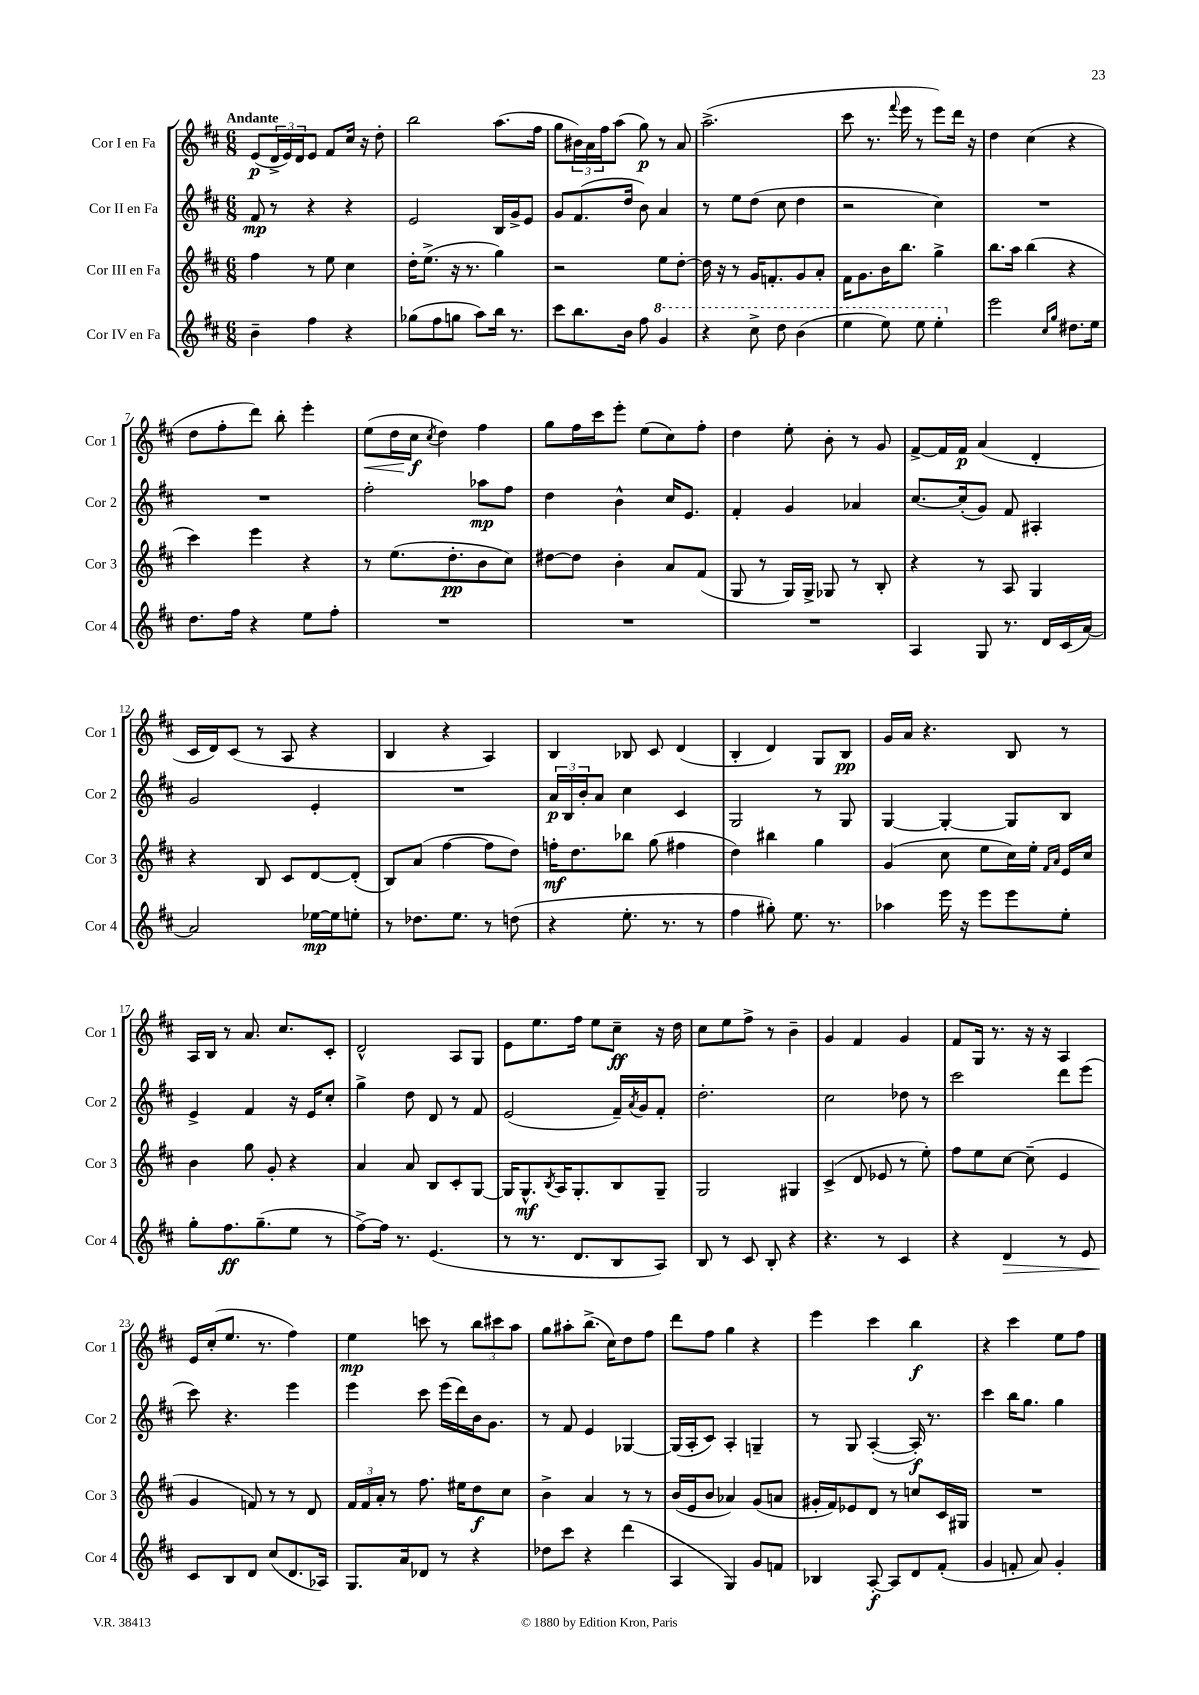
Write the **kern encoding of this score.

**kern	**dynam	**kern	**dynam	**kern	**dynam	**kern	**dynam
*part4	*part4	*part3	*part3	*part2	*part2	*part1	*part1
*staff4	*staff4	*staff3	*staff3	*staff2	*staff2	*staff1	*staff1
*I"Cor IV en Fa	*	*I"Cor III en Fa	*	*I"Cor II en Fa	*	*I"Cor I en Fa	*
*I'Cor 4	*	*I'Cor 3	*	*I'Cor 2	*	*I'Cor 1	*
*clefG2	*	*clefG2	*	*clefG2	*	*clefG2	*
*k[f#c#]	*	*k[f#c#]	*	*k[f#c#]	*	*k[f#c#]	*
*M6/8	*	*M6/8	*	*M6/8	*	*M6/8	*
=1	=1	=1	=1	=1	=1	=1	=1
!	!	!	!	!	!	!LO:TX:a:B:t=Andante	!
4b~\	.	4ff#\	.	8f#/	mp	(8e/L	p
.	.	.	.	8r	.	24d^/L	.
.	.	.	.	.	.	24e/)	.
.	.	.	.	.	.	24d/J	.
4ff#\	.	8r	.	4r	.	8e/J	.
.	.	8ee\	.	.	.	8f#/L	.
4r	.	4cc#\	.	4r	.	16cc#/Jk	.
.	.	.	.	.	.	16r	.
.	.	.	.	.	.	8dd'\	.
=2	=2	=2	=2	=2	=2	=2	=2
(8gg-X\L	.	16dd'\KL	.	2e/	.	2bb\	.
.	.	(8.ee^\J	.	.	.	.	.
8ff#\	.	.	.	.	.	.	.
8ggn\J	.	16r	.	.	.	.	.
.	.	8.r	.	.	.	.	.
8aa\L)	.	.	.	.	.	.	.
16bb\Jk	.	4gg\)	.	16B/LL	.	(8.aa\L	.
8.r	.	.	.	16g^/J	.	.	.
.	.	.	.	8e/J	.	.	.
.	.	.	.	.	.	16ff#\Jk	.
=3	=3	=3	=3	=3	=3	=3	=3
8ccc#\L	.	2r	.	8g/L	.	8gg\L	.
8.bb\	.	.	.	(8.f#/	.	24b#X\L)	.
.	.	.	.	.	.	24a\	.
.	.	.	.	.	.	24ff#\J	.
.	.	.	.	.	.	(8aa\J	.
16b\Jk	.	.	.	16dd/Jk	.	.	.
8ff#\	.	.	.	8b\)	.	8gg\)	p
*8va	*	*	*	*	*	*	*
4gg/	.	8ee\L	.	4a/	.	8r	.
.	.	[8dd'\J	.	.	.	8a/	.
=4	=4	=4	=4	=4	=4	=4	=4
4r	.	16dd\]	.	8r	.	(2.aa^\	.
.	.	16r	.	.	.	.	.
.	.	8r	.	8ee\L	.	.	.
8ccc#^\	.	16g/KL	.	(8dd\J	.	.	.
.	.	8.fn'/	.	.	.	.	.
8ddd\	.	.	.	8cc#\	.	.	.
(4bb\	.	8g/	.	4dd\	.	.	.
.	.	8a'/J	.	.	.	.	.
=5	=5	=5	=5	=5	=5	=5	=5
4eee\	.	16f#\KL	.	2r	.	8ccc#\	.
.	.	8.g\	.	.	.	.	.
.	.	.	.	.	.	8.r	.
8eee\)	.	16b\K	.	.	.	.	.
.	.	.	.	.	.	8qqfff#/	.
.	.	8.bb\J	.	.	.	16eee\	.
8eee\	.	.	.	.	.	8r	.
4eee'\	.	4gg^\	.	4cc#\)	.	8eee\L)	.
.	.	.	.	.	.	16ddd\Jk	.
.	.	.	.	.	.	16r	.
=6	=6	=6	=6	=6	=6	=6	=6
*X8va	*	*	*	*	*	*	*
2eee\	.	8.bb\L	.	2.r	.	4dd\	.
.	.	16aa\Jk	.	.	.	.	.
.	.	(4bb\	.	.	.	(4cc#\	.
16qqcc#/LL	.	.	.	.	.	.	.
16qqgg/JJ	.	.	.	.	.	.	.
8.dd#X\L	.	4r	.	.	.	4r	.
16ee\Jk	.	.	.	.	.	.	.
!!LO:LB:g=z
=7	=7	=7	=7	=7	=7	=7	=7
8.dd\L	.	4ccc#\)	.	2.r	.	8dd\L	.
.	.	.	.	.	.	8ff#'\	.
16ff#\Jk	.	.	.	.	.	.	.
4r	.	4eee\	.	.	.	8ddd\J)	.
.	.	.	.	.	.	8bb'\	.
8ee\L	.	4r	.	.	.	4eee'\	.
8ff#'\J	.	.	.	.	.	.	.
=8	=8	=8	=8	=8	=8	=8	=8
!	!	!	!	!	!	!	!LO:HP:b
2.r	.	8r	.	2ff#'\	.	(8ee\L	<
.	.	(8.ee\L	.	.	.	16dd\L	.
.	.	.	.	.	.	16cc#\JJ	f
.	.	.	.	.	.	8qcc#/	.
.	.	.	.	.	.	4dd\)	[
.	.	8.dd'\	pp	.	.	.	.
.	.	8b\	.	8aa-X\L	mp	4ff#\	.
.	.	8cc#\J)	.	8ff#\J	.	.	.
=9	=9	=9	=9	=9	=9	=9	=9
2.r	.	[8dd#X\L	.	4dd\	.	8gg\L	.
.	.	8dd#\J]	.	.	.	16ff#\L	.
.	.	.	.	.	.	16ccc#\J	.
.	.	4b'\	.	4b^^\	.	8eee'\J	.
.	.	.	.	.	.	(8ee\L	.
.	.	8a/L	.	16cc#/KL	.	8cc#\)	.
.	.	.	.	8.e/J	.	.	.
.	.	(8f#/J	.	.	.	8ff#'\J	.
=10	=10	=10	=10	=10	=10	=10	=10
2.r	.	8G/	.	4f#'/	.	4dd\	.
.	.	8r	.	.	.	.	.
.	.	16G/LL)	.	4g/	.	8ee'\	.
.	.	16G^/JJ	.	.	.	.	.
.	.	8G-X/	.	.	.	8b'\	.
.	.	8r	.	4a-X/	.	8r	.
.	.	8B'/	.	.	.	8g/	.
=11	=11	=11	=11	=11	=11	=11	=11
4A/	.	4r	.	[8.cc#/L	.	[8f#^/L	.
.	.	.	.	.	.	16f#/L]	.
.	.	.	.	(16cc#'/k]	.	16f#/JJ	p
8G/	.	8r	.	8g/J)	.	(4a/	.
8.r	.	8A/	.	8f#/	.	.	.
.	.	4G/	.	4A#X'/	.	4d'/	.
16d/LL	.	.	.	.	.	.	.
(16c#/	.	.	.	.	.	.	.
[16a/JJ)	.	.	.	.	.	.	.
!!LO:LB:g=z
=12	=12	=12	=12	=12	=12	=12	=12
2a/]	.	4r	.	2g/	.	16c#/LL	.
.	.	.	.	.	.	16d/J)	.
.	.	.	.	.	.	(8c#/J	.
.	.	8B/	.	.	.	8r	.
.	.	8c#/L	.	.	.	8A/	.
[16ee-X\LL	mp	[8d/	.	4e'/	.	4r	.
16ee-\J]	.	.	.	.	.	.	.
8een'\J	.	(8d'/J]	.	.	.	.	.
=13	=13	=13	=13	=13	=13	=13	=13
8r	.	8B/L)	.	2.r	.	4B/	.
8.dd-X\L	.	(8a/J	.	.	.	.	.
.	.	[4ff#\	.	.	.	4r	.
8.ee\J	.	.	.	.	.	.	.
8r	.	8ff#\L]	.	.	.	4A/)	.
(8ddn\	.	8dd\J)	.	.	.	.	.
=14	=14	=14	=14	=14	=14	=14	=14
4r	.	16ffn'\KL	mf	24a/LL	p	4B/	.
.	.	.	.	24B/	.	.	.
.	.	8.dd\	.	.	.	.	.
.	.	.	.	24b'/J	.	.	.
.	.	.	.	8a/J	.	.	.
8.ee'\	.	8bb-X\J	.	4cc#\	.	8B-X/	.
.	.	(8gg\	.	.	.	8c#/	.
8.r	.	.	.	.	.	.	.
.	.	4ff#X\	.	4c#/	.	(4d/	.
8r	.	.	.	.	.	.	.
=15	=15	=15	=15	=15	=15	=15	=15
4ff#\	.	4dd\)	.	2G/	.	4B'/	.
8gg#X'\)	.	4bb#X\	.	.	.	4d/)	.
8.ee\	.	.	.	.	.	.	.
.	.	4gg\	.	8r	.	8G/L	.
8.r	.	.	.	.	.	.	.
.	.	.	.	8G/	.	8B/J	pp
=16	=16	=16	=16	=16	=16	=16	=16
4aa-X\	.	(4g/	.	[4G/	.	16g/LL	.
.	.	.	.	.	.	16a/JJ	.
.	.	.	.	.	.	4.r	.
16eee\	.	8cc#\	.	4G'/_	.	.	.
16r	.	.	.	.	.	.	.
8eee\L	.	8ee\L	.	.	.	.	.
8eee\	.	16cc#\L)	.	8G/L]	.	8B/	.
.	.	16ee'\JJ	.	.	.	.	.
.	.	16qqf#/LL	.	.	.	.	.
.	.	16qqa/JJ	.	.	.	.	.
8ee'\J	.	16e/LL	.	8B/J	.	8r	.
.	.	16cc#/JJ	.	.	.	.	.
!!LO:LB:g=z
=17	=17	=17	=17	=17	=17	=17	=17
8gg'\L	.	4b\	.	4e^/	.	16A/LL	.
.	.	.	.	.	.	16B/JJ	.
8.ff#\	ff	.	.	.	.	8r	.
.	.	8gg\	.	4f#/	.	8.a/	.
(8.gg~\	.	.	.	.	.	.	.
.	.	8g'/	.	.	.	.	.
.	.	.	.	.	.	8.cc#/L	.
8ee\J	.	4r	.	16r	.	.	.
.	.	.	.	16e/KL	.	.	.
8r	.	.	.	8cc#'/J	.	8c#'/J	.
=18	=18	=18	=18	=18	=18	=18	=18
[8ff#^\L)	.	4a/	.	4gg^\	.	2d^^/	.
16ff#\Jk]	.	.	.	.	.	.	.
8.r	.	.	.	.	.	.	.
.	.	8a/	.	8dd\	.	.	.
(4.e/	.	8B/L	.	8d/	.	.	.
.	.	8c#'/	.	8r	.	8A/L	.
.	.	[8G/J	.	8f#/	.	8G/J	.
=19	=19	=19	=19	=19	=19	=19	=19
8r	.	16G/KL]	.	(2e/	.	8e\L	.
.	.	8.G^^/	mf	.	.	.	.
8.r	.	.	.	.	.	8.ee\	.
.	.	8qB/	.	.	.	.	.
.	.	16A/K	.	.	.	.	.
8.d/L	.	8.G'/	.	.	.	16ff#\Jk	.
.	.	.	.	.	.	8ee\L	.
8B/	.	8B/	.	16f#~/LL)	.	8cc#~\J	ff
.	.	.	.	8qa/	.	.	.
.	.	.	.	16g/J	.	.	.
8A/J)	.	8G~/J	.	8f#'/J	.	16r	.
.	.	.	.	.	.	16dd\	.
=20	=20	=20	=20	=20	=20	=20	=20
8B/	.	2G/	.	2.dd'\	.	8cc#\L	.
8r	.	.	.	.	.	8ee\	.
8c#/	.	.	.	.	.	8ff#^\J	.
8B'/	.	.	.	.	.	8r	.
4r	.	4G#X/	.	.	.	4b~\	.
=21	=21	=21	=21	=21	=21	=21	=21
4.r	.	(4c#^/	.	2cc#\	.	4g/	.
.	.	8d/	.	.	.	4f#/	.
8r	.	8e-X/	.	.	.	.	.
4c#/	.	8r	.	8dd-X\	.	4g/	.
.	.	8ee'\)	.	8r	.	.	.
=22	=22	=22	=22	=22	=22	=22	=22
4r	.	8ff#\L	.	2ccc#\	.	8f#/L	.
.	.	8ee\	.	.	.	16G/Jk	.
.	.	.	.	.	.	8.r	.
!	!LO:HP:b	!	!	!	!	!	!
4d/	>	[8cc#\J	.	.	.	.	.
.	.	(8cc#~\]	.	.	.	16r	.
.	.	.	.	.	.	16r	.
8r	.	4e/	.	8ddd\L	.	4A/	.
8e/	.	.	.	(8eee\J	.	.	.
!!LO:LB:g=z
=23	=23	=23	=23	=23	=23	=23	=23
8c#/L	.	4g/	.	8ccc#\)	.	16e/LL	.
.	.	.	.	.	.	(16cc#'/J	.
8B/	]	.	.	4.r	.	8.ee/J	.
8d/J	.	8fn/)	.	.	.	.	.
.	.	.	.	.	.	8.r	.
(8cc#/L	.	8r	.	.	.	.	.
8.d/	.	8r	.	4eee\	.	4ff#\)	.
.	.	8d/	.	.	.	.	.
16A-X/Jk)	.	.	.	.	.	.	.
=24	=24	=24	=24	=24	=24	=24	=24
8.G/L	.	24f#/LL	.	4eee\	.	4ee\	mp
.	.	24f#/	.	.	.	.	.
.	.	24a'/JJ	.	.	.	.	.
.	.	8r	.	.	.	.	.
16a/k	.	.	.	.	.	.	.
8d-X/J	.	8.ff#\	.	8ccc#\	.	8cccn\	.
8r	.	.	.	(16eee\LL	.	8r	.
.	.	16ee#X\KL	.	16ddd\)	.	.	.
4r	.	8dd\	f	16b\J	.	12bb\L	.
.	.	.	.	8.g\J	.	.	.
.	.	.	.	.	.	12ccc#X\	.
.	.	8cc#\J	.	.	.	.	.
.	.	.	.	.	.	12aa\J	.
=25	=25	=25	=25	=25	=25	=25	=25
8dd-X\L	.	4b^\	.	8r	.	8gg\L	.
8ccc#\J	.	.	.	8f#/	.	8aa#X'\	.
4r	.	4a/	.	4e/	.	(8.bb^\J	.
.	.	.	.	.	.	16cc#\KL)	.
(4ddd\	.	8r	.	[4G-X/	.	8dd\	.
.	.	8r	.	.	.	8ff#\J	.
=26	=26	=26	=26	=26	=26	=26	=26
4A/	.	(16b/LL	.	(16G-/LL]	.	8ddd\L	.
.	.	16e/J	.	16A'/J	.	.	.
.	.	8b/J	.	8c#/J)	.	8ff#\J	.
4G/)	.	4a-X/)	.	4A'/	.	4gg\	.
8g/L	.	(8g/L	.	4Gn~/	.	4r	.
8fn/J	.	8an/J	.	.	.	.	.
=27	=27	=27	=27	=27	=27	=27	=27
4B-X/	.	16g#X'/LL	.	8r	.	4eee\	.
.	.	16f#/J)	.	.	.	.	.
.	.	8e-X/	.	8G/	.	.	.
[8A'/	f	8d/J	.	([4A'/	.	4ccc#\	.
8A/L]	.	8r	.	.	.	.	.
8d/	.	8ccn/L	.	16A'/])	f	4bb\	f
.	.	.	.	8.r	.	.	.
(8f#'/J	.	16c#/L	.	.	.	.	.
.	.	16G#X/JJ	.	.	.	.	.
=28	=28	=28	=28	=28	=28	=28	=28
4g/	.	2.r	.	4ccc#\	.	4r	.
8fn'/	.	.	.	16bb\KL	.	4ccc#\	.
.	.	.	.	8.gg\J	.	.	.
8a/)	.	.	.	.	.	.	.
4g'/	.	.	.	4gg\	.	8ee\L	.
.	.	.	.	.	.	8ff#\J	.
==	==	==	==	==	==	==	==
*-	*-	*-	*-	*-	*-	*-	*-
